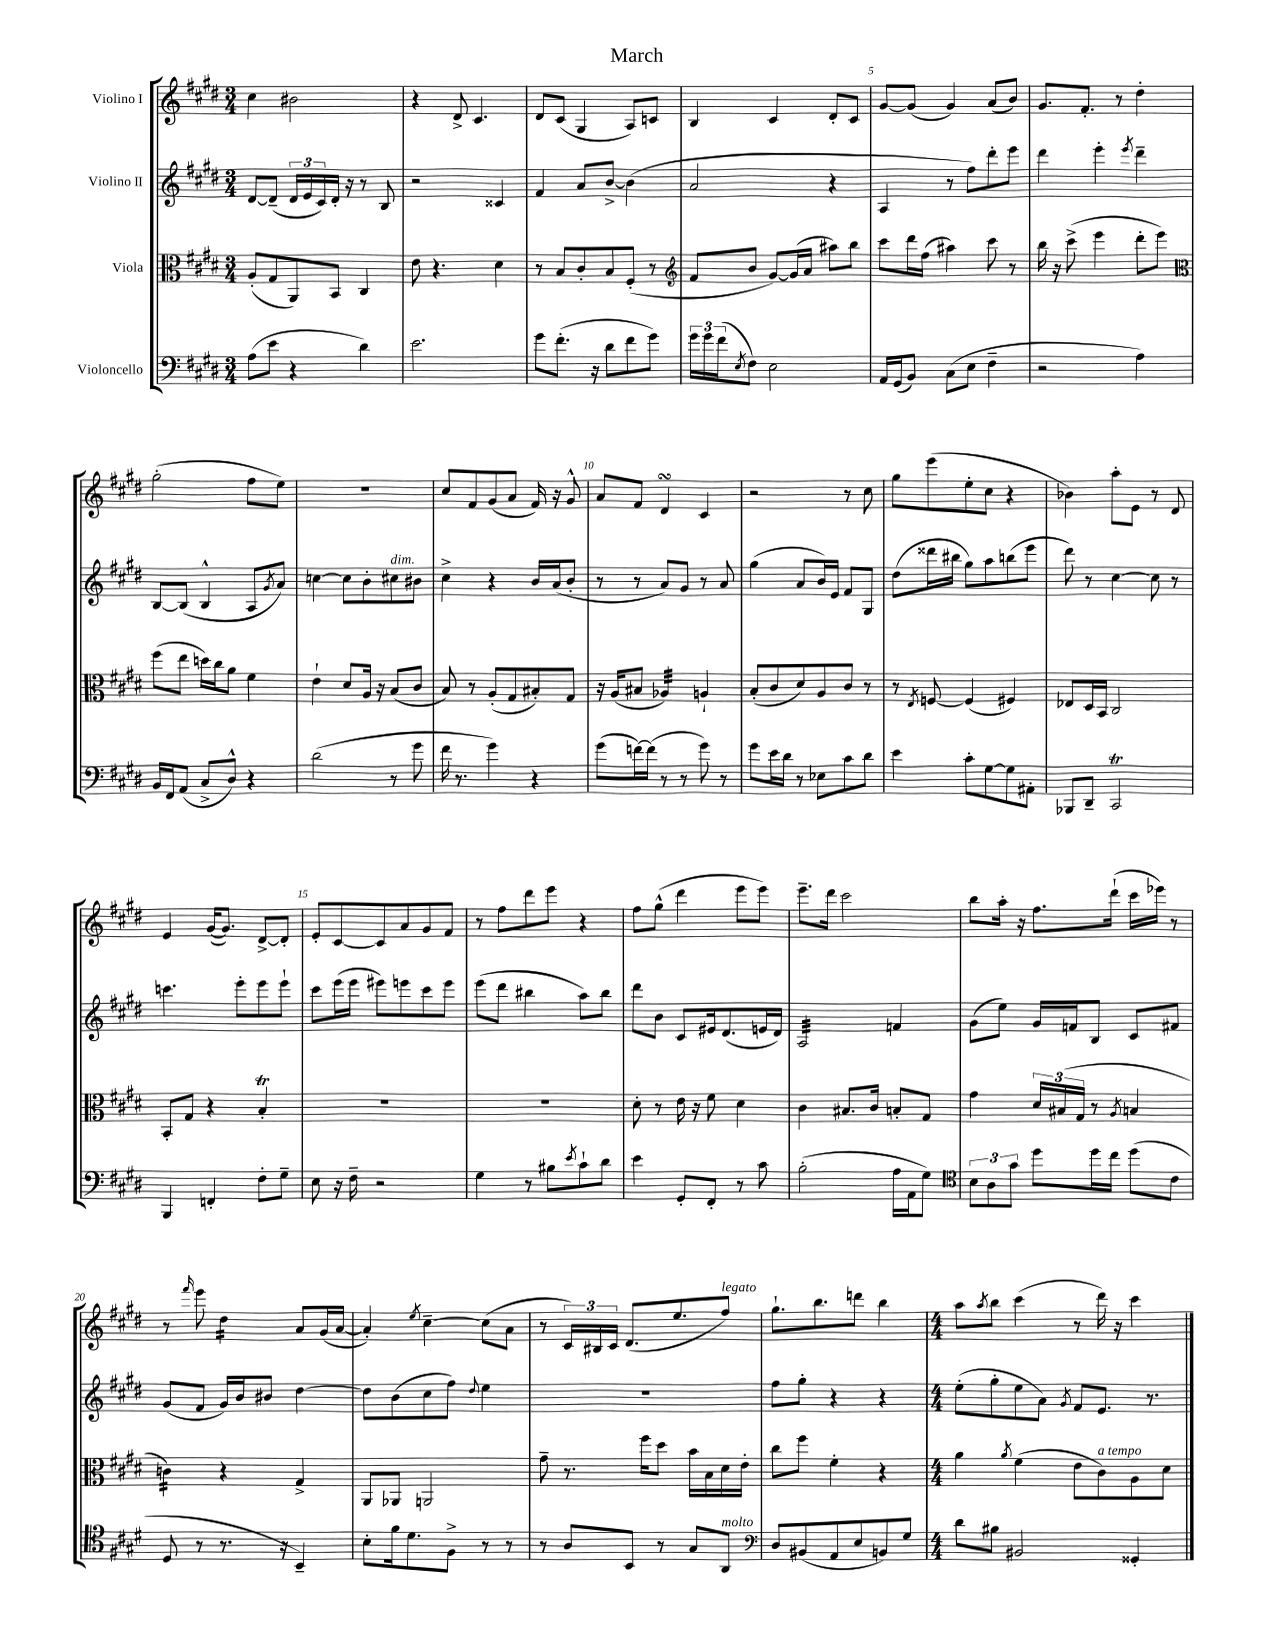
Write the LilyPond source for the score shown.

\header { title = "March" }
<<
\new StaffGroup <<
\new Staff = "s0" \with { instrumentName = "Violino I" } {
    \clef treble \key e \major \numericTimeSignature \time 3/4
    cis''4 bis'2 |
    r4 dis'8-> cis'4. |
    dis'8 cis'8( gis4 a8) c'8 |
    b4 cis'4 dis'8-. cis'8 |
    gis'8~ gis'8( gis'4) a'8( b'8) |
    gis'8. fis'8.-. r8 dis''4-. |
    gis''2-.( fis''8 e''8) |
    R2. |
    cis''8 fis'8 gis'8( a'8 fis'16) r16 gis'8-^ |
    a'8 fis'8 dis'4\turn cis'4 |
    r2 r8 cis''8 |
    gis''8 e'''8( e''8-. cis''8 r4 |
    bes'4) a''8-. e'8 r8 dis'8 |
    e'4 gis'16~( gis'8.) dis'8~-> dis'8-. |
    e'8-. cis'8~ cis'8 a'8 gis'8 fis'8 |
    r8 fis''8 dis'''8 e'''8 r4 |
    fis''8 gis''8-^( dis'''4 e'''8 e'''8) |
    e'''8.-- dis'''16 cis'''2 |
    b''8 a''16-. r16 fis''8. dis'''16-!( cis'''16 ees'''16) r8 |
    r8 \grace { fis'''16 } e'''8 dis''4:16 a'8 gis'16( a'16~ |
    a'4-.) \acciaccatura { e''8 } cis''4~-- cis''8( a'8 |
    r8 \tuplet 3/2 { cis'16) bis16 cis'16 } dis'8.( e''8. fis''8^\markup { \italic "legato" }) |
    gis''8.-! b''8. d'''8 b''4 |
    \numericTimeSignature \time 4/4 a''8 \acciaccatura { a''8 } b''8 cis'''4( r8 dis'''16) r16 cis'''4 \bar "|." |
}
\new Staff = "s1" \with { instrumentName = "Violino II" } {
    \clef treble \key e \major \numericTimeSignature \time 3/4
    dis'8~ dis'8--( \tuplet 3/2 { dis'16 e'16 cis'16) } dis'16-. r16 r8 b8 |
    r2 cisis'4 |
    fis'4 a'8 b'8~-> b'4( |
    a'2 r4 |
    a4 r8 fis''8) dis'''8-. e'''8 |
    dis'''4 e'''4-. \acciaccatura { e'''8 } dis'''4-- |
    b8~ b8( b4-^ a8 \acciaccatura { gis'8 } a'8) |
    c''4~ c''8 b'8-. cis''8^\markup { \italic "dim." } bis'8 |
    cis''4-> r4 b'16 a'16( b'8-. |
    r8 r8 a'8) gis'8 r8 a'8 |
    gis''4( a'8 b'16) e'16 fis'8 gis8 |
    dis''8( disis'''16 bis''16 gis''8) a''8 b''8( e'''8 |
    dis'''8) r8 cis''4~ cis''8 r8 |
    c'''4. e'''8-. e'''8 e'''8-! |
    cis'''8 e'''16( e'''16 eis'''8) e'''8 cis'''8 e'''8 |
    e'''8( dis'''8 bis''4 a''8) bis''8 |
    dis'''8 b'8 cis'8 eis'16 dis'8.( e'16 dis'16) |
    a2:32 f'4 |
    gis'8( e''8) gis'16 f'16 b8 cis'8 fis'8 |
    gis'8( fis'8 gis'16) b'16 bis'8 dis''4~ |
    dis''8 b'8( cis''8 fis''8) \appoggiatura { dis''8 } e''4 |
    R2. |
    fis''8 gis''8-. r4 r4 |
    \numericTimeSignature \time 4/4 e''8-.( gis''8-. e''8 a'8) \acciaccatura { gis'8 } fis'8 e'8. r8. \bar "|." |
}
\new Staff = "s2" \with { instrumentName = "Viola" } {
    \clef alto \key e \major \numericTimeSignature \time 3/4
    a8-.( gis8 a,8) b,8 cis4 |
    e'8 r4. dis'4 |
    r8 b8 cis'8-. b8 fis8-.( r8 |
    \clef treble fis'8 b'8 gis'8~) gis'16( a'16 ais''8) b''8 |
    cis'''8 dis'''16 fis''16( ais''4) cis'''8 r8 |
    b''16 r16 cis'''8->( e'''4 dis'''8-. e'''8) |
    \clef alto fis''8( e''8 d''16) cis''16 a'8 fis'4 |
    e'4-! dis'8 a16 r16 b8( cis'8 |
    b8) r8 a8-.( gis8 bis8-.) gis8 |
    r16 a16( bis8 aes4:32) a4-! |
    b8-.( cis'8 dis'8) a8 cis'8 r8 |
    r8 \acciaccatura { e8 } f8~ f4( fis4) |
    ees8 dis16 b,16 cis2 |
    b,8-. gis8 r4 b4-.\trill |
    R2. |
    R2. |
    dis'8-. r8 e'16 r16 fis'8 dis'4 |
    cis'4 bis8. cis'16 b8-. gis8 |
    gis'4 \tuplet 3/2 { dis'16 bis16( gis16 } r8 \acciaccatura { a8 } b4 |
    c'4:16) r4 gis4-> |
    a,8 aes,8 a,2 |
    gis'8-- r8. fis''16 dis''8 b'16 b16 dis'16 e'16-. |
    cis''8 fis''8 fis'4-. r4 |
    \numericTimeSignature \time 4/4 a'4 \acciaccatura { a'8 } fis'4( e'8 cis'8^\markup { \italic "a tempo" }) a8 dis'8 \bar "|." |
}
\new Staff = "s3" \with { instrumentName = "Violoncello" } {
    \clef bass \key e \major \numericTimeSignature \time 3/4
    a8( e'8 r4 dis'4) |
    e'2. |
    gis'8 fis'8.-.( r16 dis'8 fis'8 gis'8) |
    \tuplet 3/2 { gis'16 gis'16 fis'16( } \acciaccatura { e8 } fis8) e2 |
    a,16 gis,16( b,8) cis8( e8 fis4-- |
    r2 a4) |
    b,16 fis,16 a,8( cis8-> dis8-^) r4 |
    dis'2( r8 gis'8 |
    fis'16 r8. gis'4) r4 |
    gis'8( f'16~) f'16( r8 r8 gis'8) r8 |
    gis'8 e'16 dis'16 r8 ees8 cis'8 dis'8 |
    e'4 cis'8-. gis8~ gis8 ais,8-. |
    bes,,8 dis,8-- cis,2\trill |
    b,,4 f,4-. fis8-. gis8-- |
    e8 r16 fis16-- r2 |
    gis4 r8 bis8 \acciaccatura { e'8 } cis'8-! dis'8 |
    e'4 gis,8-. fis,8-. r8 cis'8 |
    b2-.( a16 a,16 gis8) |
    \clef tenor \tuplet 3/2 { b8 a8 gis'8 } dis''8 dis''16 cis''16 dis''8( cis'8 |
    dis8 r8 r8. r16 b,4--) |
    b8-. fis'16 dis'8. fis8-> r8 r8 |
    r8 a8 b,8 r8 gis8 a,8^\markup { \italic "molto" } |
    \clef bass dis8 bis,8( a,8 e8 b,8) gis8 |
    \numericTimeSignature \time 4/4 dis'8 bis8 bis,2 gisis,4-. \bar "|." |
}
>>
>>
\layout { \context { \Score \override BarNumber.break-visibility = ##(#f #t #t) barNumberVisibility = #(every-nth-bar-number-visible 5) } }
